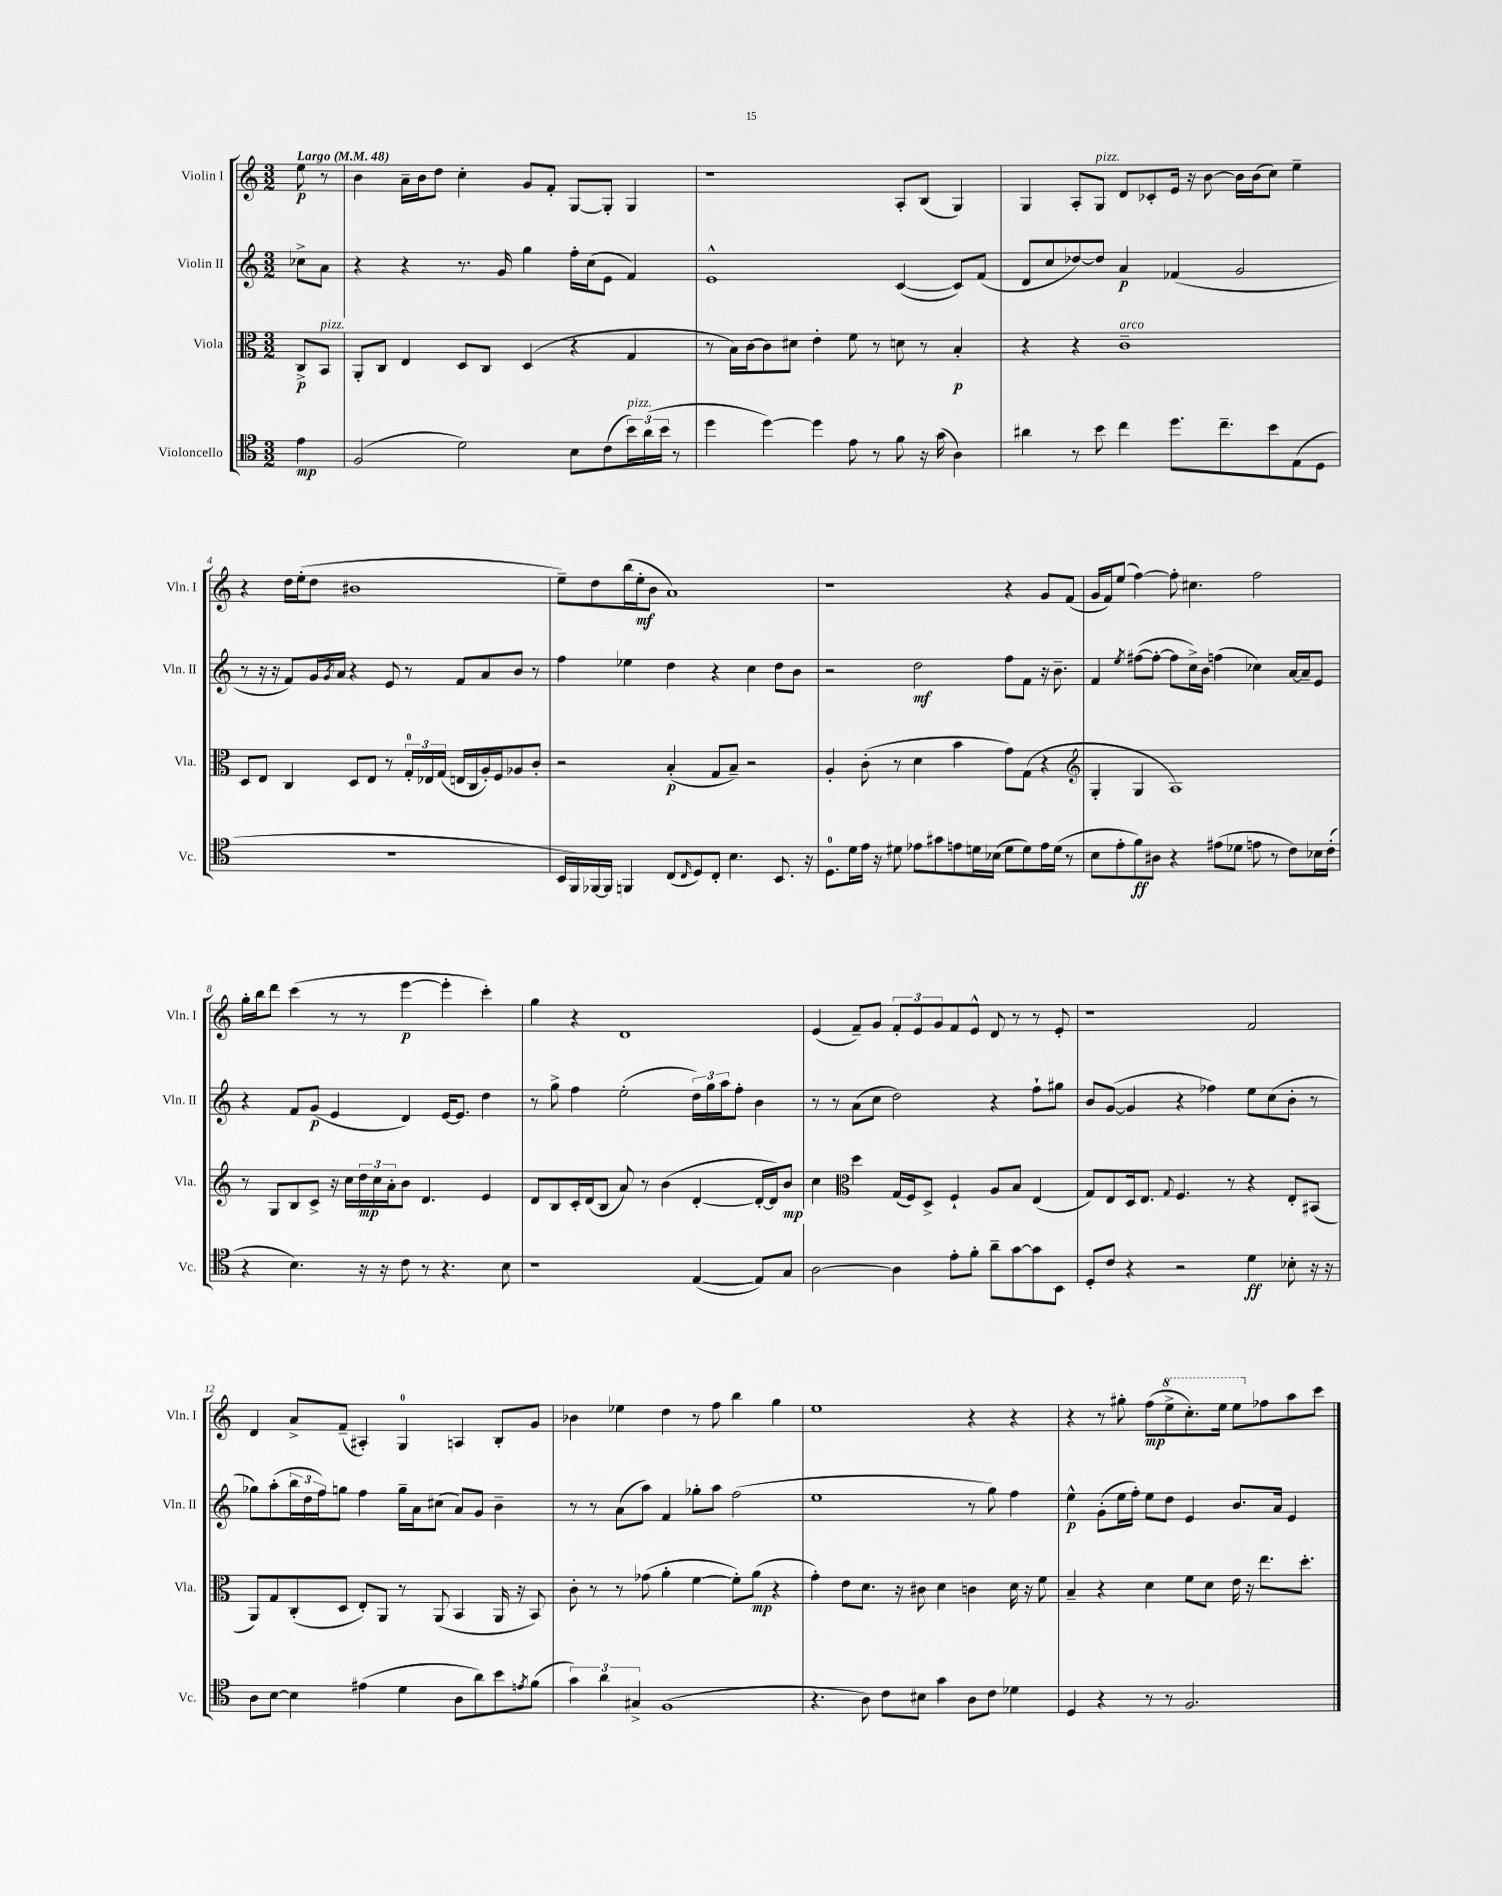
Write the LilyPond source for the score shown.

<<
\new StaffGroup <<
\new Staff = "s0" \with { instrumentName = "Violin I" shortInstrumentName = "Vln. I" } {
    \clef treble \key c \major \numericTimeSignature \time 3/2 \partial 4 \tempo "Largo" 4 = 48
    e''8\p r8 |
    b'4 a'16-- b'16 d''8 c''4-. g'8 f'8-. g8~ g8-. g4 |
    r1 a8-. b8( g4) |
    g4 a8-. g8^\markup { \italic "pizz." } d'8 ces'8-. e'16 r16 b'8~ b'16 b'16( c''8) e''4-- |
    r4 d''16 e''16-.( d''8 bis'1 |
    e''8--) d''8 b''16( e''16-.\mf b'8 a'1) |
    r1 r4 g'8 f'8( |
    g'16 f'16) e''8( f''4~) f''8-. cis''4. f''2 |
    g''16-. b''16 d'''8 c'''4( r8 r8 e'''4~\p e'''4-. c'''4-.) |
    g''4 r4 d'1 |
    e'4( f'8--) g'8 \tuplet 3/2 { f'8-. e'8 g'8 } f'8 e'8-^ d'8 r8 r8 e'8-. |
    r1 f'2 |
    d'4 a'8-> f'8--( ais4-.) g4-0 a4 b8-. g'8 |
    bes'4 ees''4 d''4 r8 f''8 b''4 g''4 |
    e''1 r4 r4 |
    r4 r8 gis''8-. f''8\mp( \ottava #1 e'''8-> c'''8.-.) e'''16 e'''8 \ottava #0 fes''8 a''8 c'''8 \bar "|." |
}
\new Staff = "s1" \with { instrumentName = "Violin II" shortInstrumentName = "Vln. II" } {
    \clef treble \key c \major \numericTimeSignature \time 3/2 \partial 4
    ces''8-> a'8 |
    r4 r4 r8. g'16 g''4 f''16-. c''16( e'8 f'4) |
    e'1-^ c'4~( c'8) f'8( |
    d'8 c''8 des''8~) des''8 a'4\p fes'4( g'2 |
    r8 r16 r16 f'8) g'16 \acciaccatura { g'8 } a'16 r4 e'8 r8 f'8 a'8 b'8 r8 |
    f''4 ees''4 d''4 r4 c''4 d''8 b'8 |
    r2 d''2\mf f''8 f'8 r16 b'8.-- |
    f'4 \acciaccatura { e''8 } fis''8~( fis''8~-. fis''8 c''16->) b'16 f''4( ces''4) a'16~ a'16-- e'8 |
    r4 f'8 g'8\p( e'4 d'4) e'16~ e'8. d''4 |
    r8 g''8-> f''4 e''2-.( \tuplet 3/2 { d''16) g''16 a''16 } f''8-. b'4 |
    r8 r8 a'8( c''8 d''2) r4 f''8-! gis''8 |
    b'8 g'8~( g'4 r4 fes''4) e''8 c''8( b'8-. r8 |
    ges''8) a''8-.( \tuplet 3/2 { b''16 d''16 f''16) } g''8 f''4 g''16-- a'16 cis''8( a'8) g'8 b'4-- |
    r8 r8 a'8( a''8) f'4 ges''8-. a''8 f''2( |
    e''1 r8 g''8) f''4 |
    e''4-^\p g'8-.( e''16 f''16-.) e''8 d''8 e'4 b'8. a'16 e'4 \bar "|." |
}
\new Staff = "s2" \with { instrumentName = "Viola" shortInstrumentName = "Vla." } {
    \clef alto \key c \major \numericTimeSignature \time 3/2 \partial 4
    c8->\p b,8^\markup { \italic "pizz." } |
    a,8-. c8 e4 d8 c8 d4( r4 g4 |
    r8 b16) c'16~ c'8 dis'8 e'4-. f'8 r8 d'8 r8 b4-.\p |
    r4 r4 c'1--^\markup { \italic "arco" } |
    d8 e8 c4 d8 e8 r8 \tuplet 3/2 { g16-0-. ees16 g16( } e16 c16 a16-.) f16 aes8 c'8-. |
    r2 b4-.\p( g8 b8--) r2 |
    a4-. c'8-.( r8 d'4 b'4 g'8) g8( r4 |
    \clef treble g4-. g4 a1) |
    r8 g8 b8 c'8-> r16 c''16 \tuplet 3/2 { d''16\mp c''16 a'16-. } b'8 d'4. e'4 |
    d'8 b8 c'16-. d'16( b8 a'8) r8 b'4( d'4~-. d'16~-. d'16) b'8\mp |
    c''4 \clef alto d''4 g16( f16) d8-> f4-! a8 b8 e4( |
    g8) e8 d16 e8. \appoggiatura { g8 } f4. r8 r4 e8-. bis,8( |
    a,8) g8 c8-.( d8 e8-.) a,8 r8 a,8( b,4 a,16 r16 b,8) |
    c'8-. r8 r8 ges'8( a'4-. f'4~ f'8-.) a'8\mp( r4 |
    g'4-.) e'8 d'8. r16 cis'8 d'4 c'4 d'16 r16 f'8 |
    b4-- r4 d'4 f'8 d'8 e'16 r16 e''8. d''8.-. \bar "|." |
}
\new Staff = "s3" \with { instrumentName = "Violoncello" shortInstrumentName = "Vc." } {
    \clef tenor \key c \major \numericTimeSignature \time 3/2 \partial 4
    e'4\mp |
    f2( d'2) b8 c'8( \tuplet 3/2 { b'16^\markup { \italic "pizz." }) a'16( b'16 } r8 |
    d''4 d''4~) d''4 e'8 r8 f'8 r16 g'16( a4) |
    ais'4 r8 b'8 c''4 d''8. c''8.-- b'8 e8( d8 |
    R1. |
    b,16 f,16) fes,16~ fes,16 f,4 c8( \grace { c16 } d8) c8-. b4. b,8. r16 |
    d8.-0 d'16 e'16 r16 dis'8 ees'8 gis'8 e'8 d'16 bes16( d'8 d'8) e'16 d'16( r8 |
    b8 e'8-. f'8\ff) ais8 r4 eis'8( des'8 e'8 r8 c'8) bes16 c'16-.( |
    r4 b4.) r16 r16 c'8 r8 r4. b8 |
    r1 e4~( e8) g8 |
    a2~ a4 e'8-. f'8-. a'8-- g'8~ g'8 b,8 |
    d8-. c'8 r4 r2 d'4\ff bes8-. r16 r16 |
    a8 b8~ b4 eis'4( d'4 a8 a'8) b'8 \acciaccatura { e'8 } f'8( |
    \tuplet 3/2 { g'4) a'4 gis4-> } f1( |
    r4. a8) c'8 bis8 g'4 a8 c'8 des'4 |
    d4 r4 r8 r8 f2. \bar "|." |
}
>>
>>
